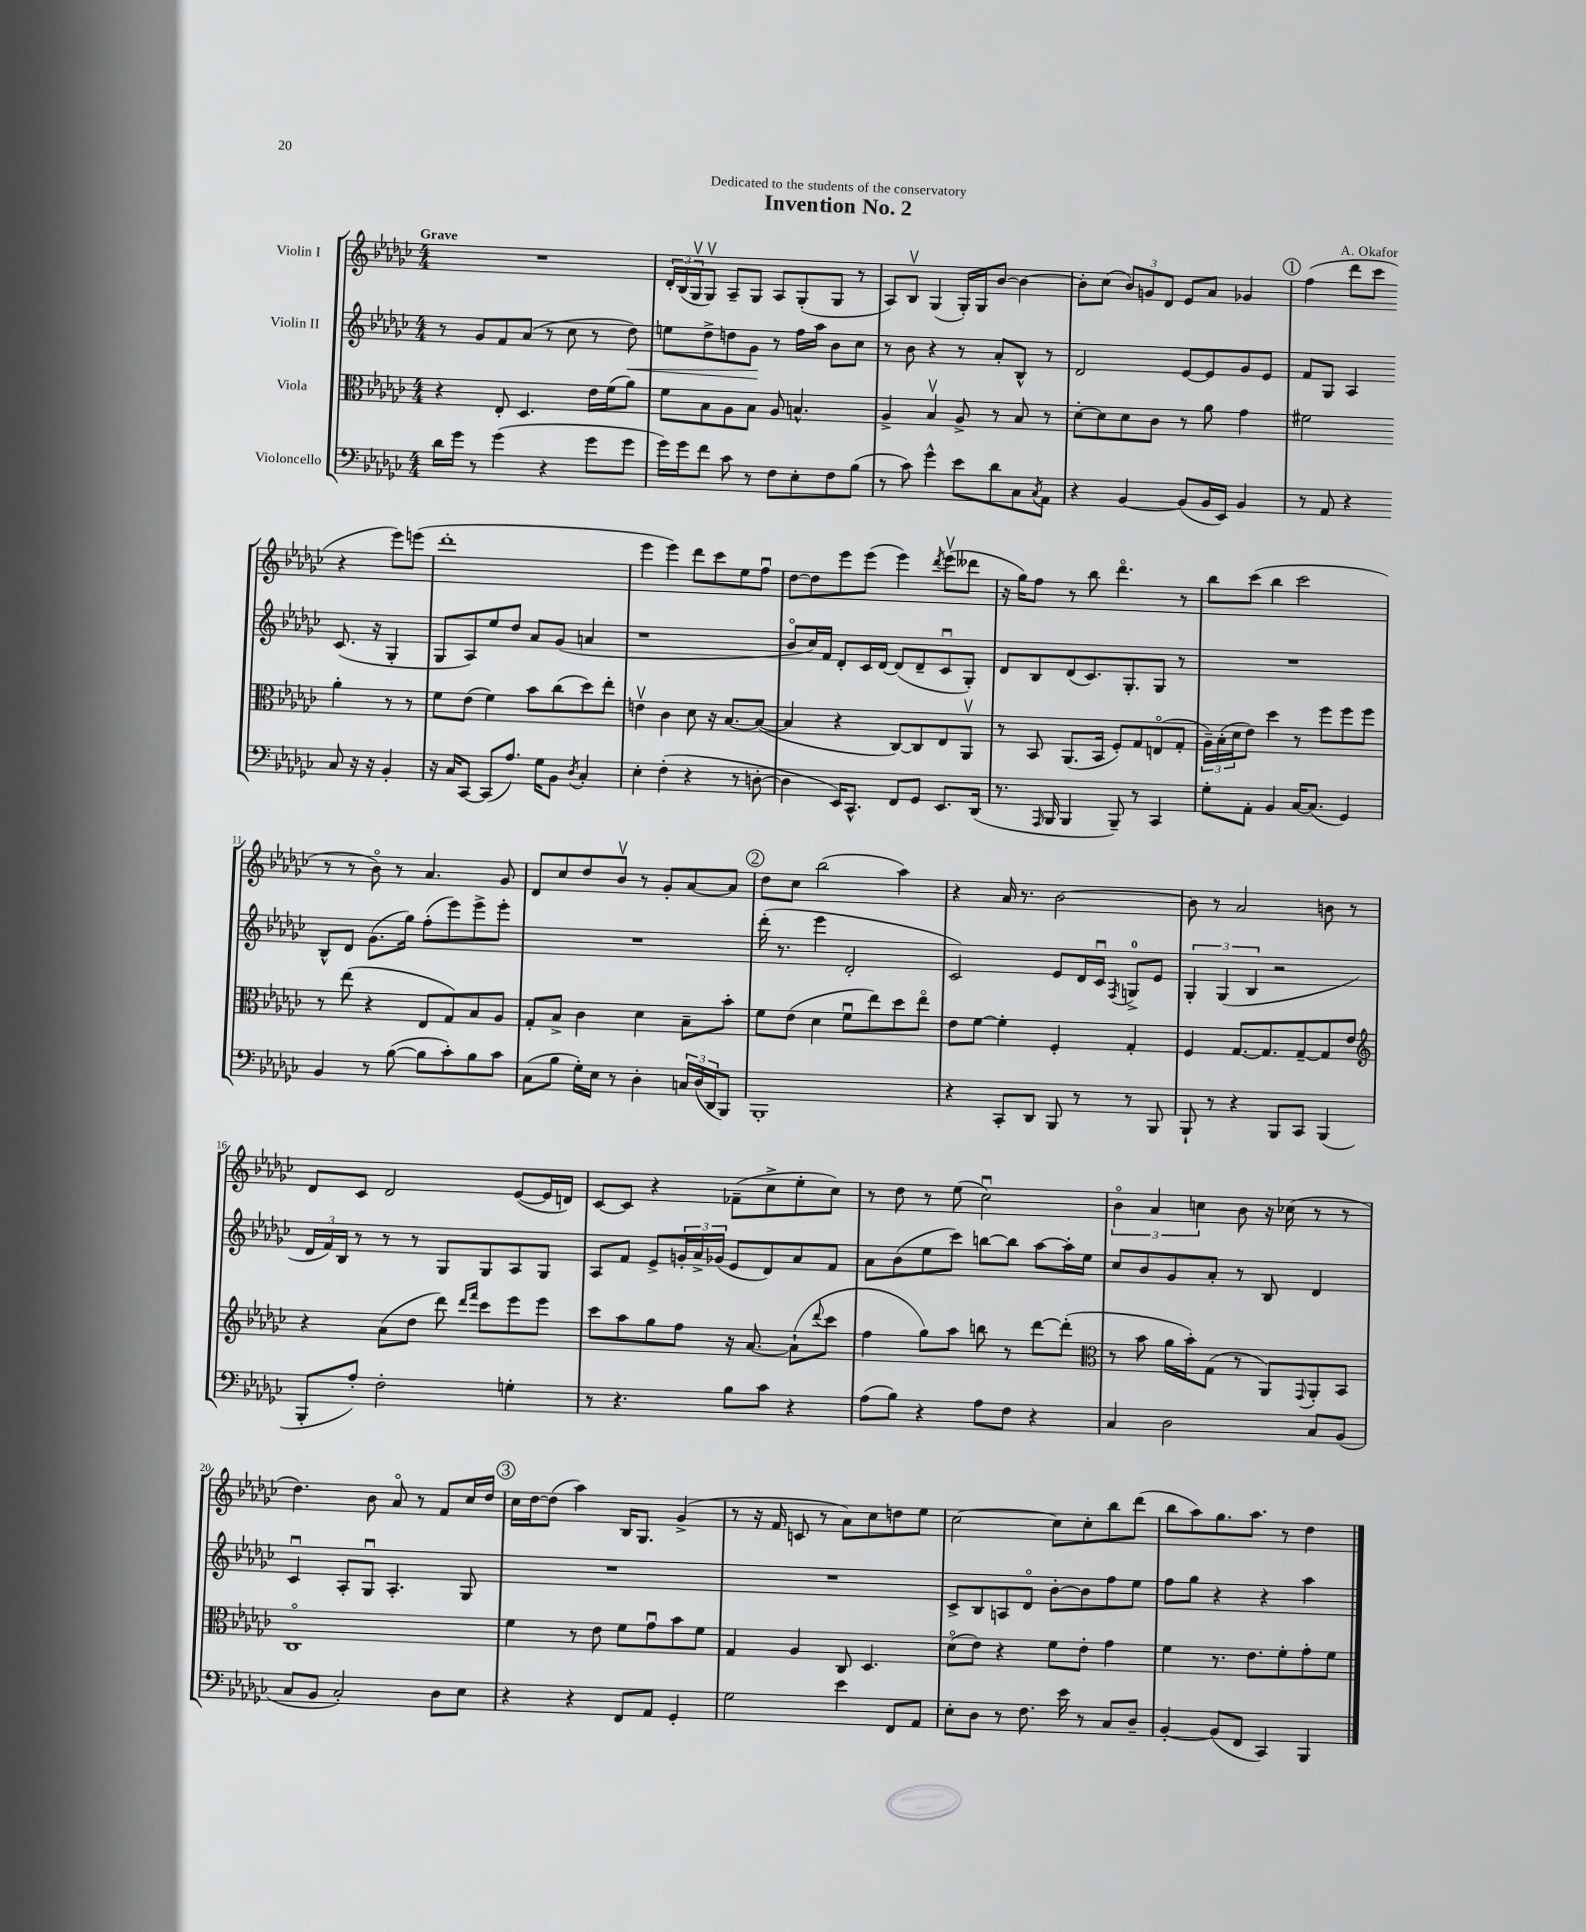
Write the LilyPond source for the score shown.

\header { title = "Invention No. 2" composer = "A. Okafor" dedication = "Dedicated to the students of the conservatory" }
<<
\new StaffGroup <<
\new Staff = "s0" \with { instrumentName = "Violin I" } {
    \clef treble \key ges \major \numericTimeSignature \time 4/4 \tempo "Grave"
    R1 |
    \tuplet 3/2 { des'16-. bes16( ges16\upbow } ges8\upbow) aes8-- ges8 aes8 ges8-.( ges8 r8 |
    aes8) bes8\upbow ges4( ges16-.) ges16 bes'8~ bes'4~ |
    bes'8-. ces''8( \tuplet 3/2 { bes'8) g'8 des'8 } ees'8 aes'8 ges'4 |
    \mark \markup { \circle "1" } f''4( des'''8 ces'''8 r4 ees'''8) e'''8( |
    des'''1-. |
    ees'''4 ees'''4) des'''8 ces'''8 ees''8 f''8\downbow |
    des''8~ des''8 ees'''8 ees'''8( ees'''4) \acciaccatura { des'''8 } ees'''8\upbow( deses'''8 |
    r16 ges''16) f''8 r8 bes''8 des'''4.\flageolet r8 |
    bes''8 ces'''8( bes''4 ces'''2 |
    r8 r8 bes'8\flageolet) r8 aes'4. ges'8 |
    des'8 ces''8 des''8 bes'8\upbow r8 ges'8-. aes'8~ aes'8 |
    \mark \markup { \circle "2" } des''8 ces''8 bes''2( aes''4) |
    r4 aes'16 r8. bes'2~ |
    bes'8 r8 aes'2 b'8 r8 |
    des'8 ces'8 des'2 ees'8~( ees'16 d'16) |
    ces'8~ ces'8 r4 fes'8--( ces''8-> ees''8-. ces''8) |
    r8 des''8 r8 ees''8( ces''2\downbow) |
    \tuplet 3/2 { bes'4\flageolet aes'4 c''4 } bes'8 r16 ces''16( r8 r8 |
    des''4.) bes'8 aes'8\flageolet r8 f'8 ces''16 des''16 |
    \mark \markup { \circle "3" } ces''16 des''16~ des''8( aes''4) bes16 ges8. ges'4->( |
    r8 r16 f'16 c'8 r8 aes'8) ces''8 d''8 ees''8 |
    ces''2~ ces''8 ces''8-. bes''8 des'''8( |
    bes''8 aes''8) ges''8. aes''8. r8 des''4 \bar "|." |
}
\new Staff = "s1" \with { instrumentName = "Violin II" } {
    \clef treble \key ges \major \numericTimeSignature \time 4/4
    r8 ges'8 f'8 aes'8( r8 ces''8 r8 des''8\<) |
    e''8 des''8-> d''8 ges'8\! r8 f''16 aes''16 bes'8 ces''8 |
    r8 bes'8 r4 r8 aes'8-. bes8-^ r8 |
    des'2 ees'8~ ees'8 ges'8 ees'8 |
    \mark \markup { \circle "1" } f'8 ges8 aes4 ces'8.( r16 ges4-. |
    ges8 aes8) ees''8 des''8 aes'8 ges'8( a'4 |
    r1 |
    bes'8\flageolet ces''16) f'16 des'8-. ces'16 des'16~ des'8( des'8-- ces'8\downbow ges8-.) |
    des'8 bes8 des'8( ces'8.) ges8.-. ges8 r8 |
    R1 |
    bes8-^ des'8 ges'8.( ges''16) f''8-.( ees'''8) ees'''8-> ees'''8-. |
    R1 |
    \mark \markup { \circle "2" } des'''16-.( r8. ees'''4 des'2-. |
    ces'2) ees'8 des'16 ces'16\downbow \acciaccatura { f8 } g8-0-> ees'8 |
    \tuplet 3/2 { ges4-. ges4( bes4 } r2 |
    \tuplet 3/2 { des'16 f'16) bes16 } r8 r8 r8 ges8 ges8 aes8 ges8 |
    aes8 f'8 ees'8-> \tuplet 3/2 { g'16-. aes'16-> ges'16( } ees'8 des'8) aes'8 f'8 |
    aes'8 bes'8( ees''8 ces'''8) b''8~ b''8 aes''8~ aes''16-. ees''16 |
    ces''8 bes'8 ges'8 aes'8-. r8 bes8 des'4 |
    ces'4\downbow aes8-. ges8\downbow aes4.-. ges8 |
    \mark \markup { \circle "3" } R1 |
    R1 |
    ces'8-> bes8 a8 des'8\flageolet bes'8~-. bes'8 f''8 ees''8 |
    f''8 ges''8 r4 r4 aes''4 \bar "|." |
}
\new Staff = "s2" \with { instrumentName = "Viola" } {
    \clef alto \key ges \major \numericTimeSignature \time 4/4
    r4 ees8-. des4. ees'16 f'16( aes'8) |
    f'8 bes8 aes8 bes8 aes8 b4.-^ |
    aes4-> bes4\upbow aes8-> r8 bes8 r8 |
    des'8~-. des'8 des'8 ces'8 r8 aes'8 ges'4 |
    \mark \markup { \circle "1" } fis'2 aes'4-. r8 r8 |
    f'8 ees'8( f'4) bes'8 ces''8( des''8) ees''8-. |
    e'4\upbow ces'4 des'8 r16 bes8.~ bes8~( |
    bes4 r4 ces8~) ces8 ees8 aes,8\upbow |
    r8 bes,8 aes,8.( bes,16 f8-.) ges8 e8\flageolet( ges8-. |
    \tuplet 3/2 { aes16--) bes16-.( des'16 } ees'8) des''4 r8 f''8 f''8 f''8 |
    r8 ees''8( r4 ees8 ges8) bes8 aes8 |
    ges8-. bes8-> ces'4 des'4 bes8-- bes'8-. |
    \mark \markup { \circle "2" } f'8 ees'8( des'4 f'8\downbow ees''8) des''8 ees''8\flageolet |
    ees'8 f'8~ f'4-. f4-. ges4-. |
    f4 ges8.~ ges8. ges8~-- ges8 ees'8 |
    \clef treble r4 aes'8( des''8 des'''8) \grace { des'''16 f'''16 } ces'''8 ees'''8 ees'''8 |
    ces'''8 aes''8 ges''8 f''8 r16 aes'8.~ aes'8-!( \appoggiatura { des'''8 } ces'''8 |
    f''4 ges''8) aes''8 b''8 r8 des'''8~ des'''8-.( |
    \clef alto r8 bes'8 aes'16 bes'16-.) ges8( r8 aes,8) \appoggiatura { ges,8 } aes,8-. bes,8 |
    ces1\flageolet |
    \mark \markup { \circle "3" } f'4 r8 ees'8 f'8 ges'8\downbow bes'8 f'8 |
    ges4 aes4 ces8 des4. |
    des'8\flageolet( ees'8) r4 f'8 ees'8-. ges'4 |
    f'4 r8. ees'8. f'8-. ges'8-. f'8 \bar "|." |
}
\new Staff = "s3" \with { instrumentName = "Violoncello" } {
    \clef bass \key ges \major \numericTimeSignature \time 4/4
    des'16 ges'16 r8 ges'4( r4 ges'8 ges'8 |
    ges'16) ges'16 f'8 ces'8 r8 f8 ees8-. f8 bes8( |
    r8 ces'8) ges'4-^ ees'8 des'8 ces8 \acciaccatura { ces8 } aes,8 |
    r4 bes,4~ bes,8( bes,16 ees,16) bes,4 |
    \mark \markup { \circle "1" } r8 aes,8 r4 ces8 r16 r16 bes,4-. |
    r16 ces16 ces,8~ ces,8( aes8.) ges16 bes,8 \acciaccatura { des8 } ces4-. |
    ees4-. f4-.( r4 r8 d8~-. |
    d4 ees,16) ces,8.-^ f,8 ges,8 ees,8. des,16( |
    r8. \grace { aes,,16 } bes,,16 bes,,4 bes,,8--) r8 ces,4 |
    ges8-. aes,8-. bes,4 ces16~ ces8.( ges,4) |
    bes,4 r8 bes8~( bes8 ces'8-.) bes8 ces'8 |
    ces8( bes8 ges16-.) ees16 r8 des4-. \tuplet 3/2 { c16 des16( des,16 } bes,,8) |
    \mark \markup { \circle "2" } bes,,1-. |
    r4 ces,8-. des,8 bes,,8 r8 r8 bes,,8 |
    bes,,8-! r8 r4 bes,,8 ces,8 bes,,4( |
    bes,,8-. aes8-.) f2-. g4-. |
    r8 r4. bes8 ces'8 r4 |
    aes8( bes8) r4 aes8 f8 r4 |
    ces4 des2 ces8 bes,8( |
    ces8 bes,8 ces2-.) des8 ees8 |
    \mark \markup { \circle "3" } r4 r4 f,8 aes,8 ges,4-. |
    ges2 ees'4 f,8 aes,8 |
    ees8-. des8 r8 f8. ees'16 r8 ces8 des8-- |
    bes,4~-. bes,8( f,8 ces,4) bes,,4 \bar "|." |
}
>>
>>
